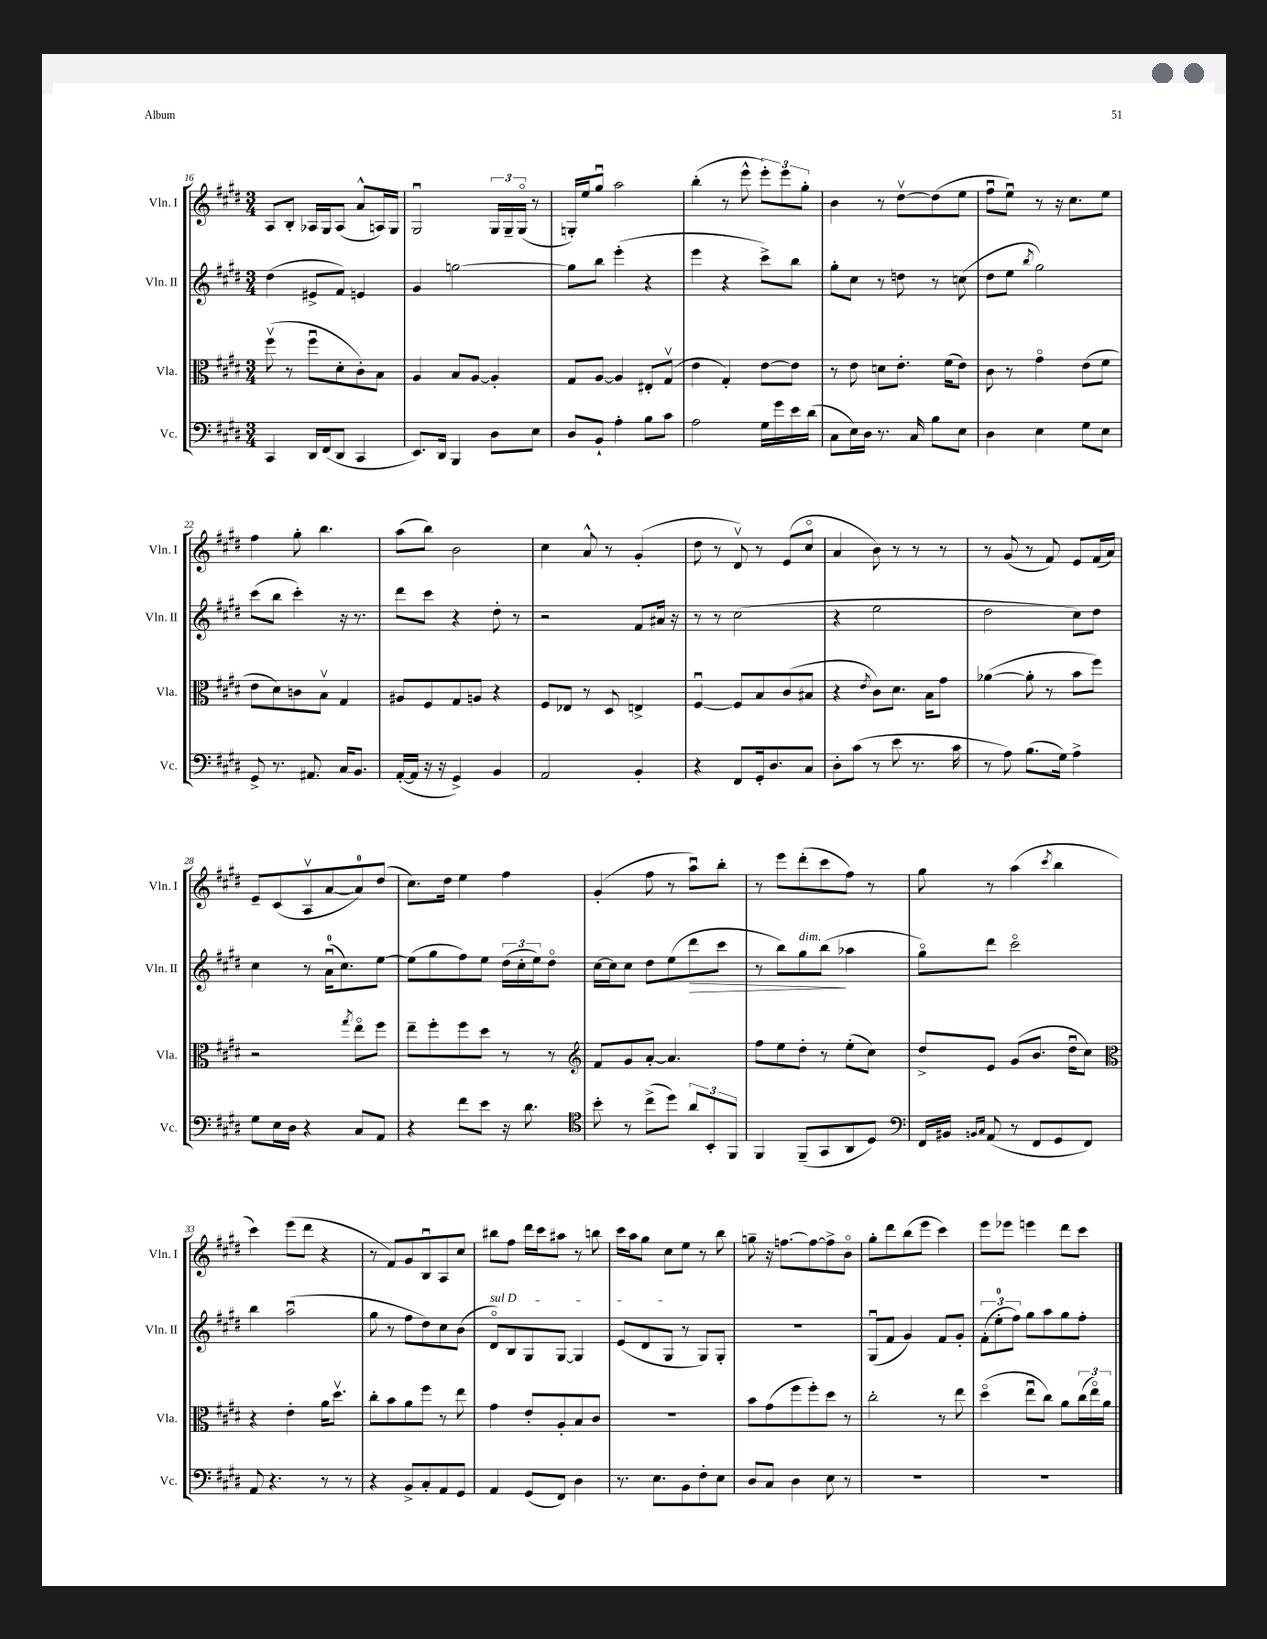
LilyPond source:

<<
\new StaffGroup <<
\new Staff = "s0" \with { instrumentName = "Vln. I" shortInstrumentName = "Vln. I" } {
    \clef treble \key e \major \numericTimeSignature \time 3/4
    a8 b8-. aes16 gis16 aes8( a'8-^ a16) gis16 |
    gis2\downbow \tuplet 3/2 { gis16 gis16-- gis16\flageolet( } r8 |
    g16-.) e''16 gis''8\downbow a''2 |
    b''4-.( r8 e'''8-^ \tuplet 3/2 { e'''8-.) e'''8 gis''8-. } |
    b'4 r8 dis''8~\upbow dis''8( e''8 |
    fis''8\downbow e''8\downbow) r8 r16 cis''8. e''8 |
    fis''4 gis''8-. b''4. |
    a''8( b''8) b'2 |
    cis''4 a'8-^ r8 gis'4-.( |
    dis''8 r8 dis'8\upbow) r8 e'8( cis''8\flageolet |
    a'4 b'8) r8 r8 r8 |
    r8 gis'8( r8 fis'8) e'8 fis'16( a'16) |
    e'8-- cis'8( a8\upbow a'8~ a'8-0) dis''8( |
    cis''8.) dis''16 e''4 fis''4 |
    gis'4-.( fis''8 r8 a''8\downbow) b''8-. |
    r8 e'''8 dis'''8-.( cis'''8 fis''8) r8 |
    gis''8 r8 a''4( \acciaccatura { cis'''8 } b''4 |
    cis'''4) e'''8( dis'''8 r4 |
    r8 fis'8) gis'8 b8\downbow a8 cis''8 |
    bis''8 fis''8 dis'''16 cis'''16 ais''8 r8 b''8 |
    cis'''16 a''16 gis''8 cis''8 e''8 r8 b''8 |
    g''8-- r16 f''8.~ f''8~ f''8-> b'8\flageolet |
    gis''8-. dis'''8 b''8( e'''8 cis'''4) |
    e'''8 ees'''8 e'''4 dis'''8 cis'''8 \bar "|." |
}
\new Staff = "s1" \with { instrumentName = "Vln. II" shortInstrumentName = "Vln. II" } {
    \clef treble \key e \major \numericTimeSignature \time 3/4
    dis''4( eis'8-> fis'8) e'4 |
    gis'4 g''2~ |
    g''8 b''8 e'''4-.( r4 |
    e'''4 r4 cis'''8->) b''8 |
    gis''8-. cis''8 r8 d''8 r8 c''8( |
    dis''8 e''8 \acciaccatura { b''8 } gis''2) |
    cis'''8( b''8 cis'''4-.) r16 r8. |
    dis'''8 cis'''8 r4 dis''8-. r8 |
    r2 fis'8 ais'16 r16 |
    r8 r8 cis''2( |
    r4 e''2 |
    dis''2 cis''8) dis''8 |
    cis''4 r8 a'16-0\downbow( cis''8.) e''8~ |
    e''8( gis''8 fis''8) e''8 \tuplet 3/2 { dis''16( cis''16-. e''16) } dis''8\flageolet |
    cis''16~ cis''16 cis''8 dis''8 e''8( dis'''8\> cis'''8 |
    r8 b''8) gis''8^\markup { \italic "dim." } b''8\!( aes''4 |
    gis''8\flageolet) dis'''8 cis'''2\flageolet |
    b''4 a''2\downbow( |
    gis''8 r8 fis''8 dis''8) cis''8 b'8( |
    \once \override TextSpanner.bound-details.left.text = \markup { \italic "sul D" } dis'8\flageolet\startTextSpan) b8 gis8 gis8~ gis4 |
    e'8( dis'8 gis8\stopTextSpan r8 gis8) gis8-. |
    R2. |
    gis8\downbow( fis'8 gis'4) fis'8 gis'8-. |
    \tuplet 3/2 { fis'8-.( e''8-0-. fis''8) } gis''8 a''8 gis''8 fis''8-. \bar "|." |
}
\new Staff = "s2" \with { instrumentName = "Vla." shortInstrumentName = "Vla." } {
    \clef alto \key e \major \numericTimeSignature \time 3/4
    fis''8\upbow( r8 fis''8\downbow dis'8-. cis'8-.) b8 |
    a4 b8 a8~ a4-. |
    gis8 a8~ a4 eis8-. gis8\upbow( |
    e'4 gis4-.) e'8~ e'8 |
    r8 e'8 d'8 e'8.-. fis'16( e'8) |
    cis'8 r8 gis'4\flageolet e'8( fis'8 |
    e'8 dis'8) c'8 b8\upbow gis4 |
    ais8 fis8 gis8 a8 r4 |
    fis8 ees8 r8 dis8 e4-> |
    fis4~\downbow fis8 b8 cis'8( bis8 |
    r4 \acciaccatura { e'8 } cis'8) dis'8. b16 gis'8 |
    aes'4~( aes'8-. r8 b'8 fis''8) |
    r2 \acciaccatura { gis''8 } e''8\flageolet fis''8 |
    e''8-- fis''8-. fis''8 dis''8 r8 r8 |
    \clef treble fis'8 gis'8 a'8~-. a'4. |
    fis''8 e''8 dis''8-. r8 e''8-.( cis''8) |
    dis''8-> e'8 gis'8( b'8. dis''16\downbow cis''8) |
    \clef alto r4 e'4-. a'16 dis''8.\upbow |
    cis''8-. b'8 a'8 fis''8 r8 e''8 |
    gis'4 e'8-. a8-. b8 cis'8 |
    R2. |
    b'8 gis'8( fis''8 fis''8-.) dis''8 r8 |
    cis''2-. r8 e''8 |
    dis''4\flageolet( e''8\downbow cis''8) a'8 \tuplet 3/2 { cis''16( e''16\flageolet) a'16 } \bar "|." |
}
\new Staff = "s3" \with { instrumentName = "Vc." shortInstrumentName = "Vc." } {
    \clef bass \key e \major \numericTimeSignature \time 3/4
    cis,4 dis,16 fis,16( dis,8 cis,4 |
    e,8.) dis,16 b,,4 dis8 e8 |
    dis8 b,8-! a4-. b8 cis'8 |
    a2 gis16 gis'16 e'16 dis'16( |
    cis8 e16) dis16 r8. cis16 b8 e8 |
    dis4 e4 gis8 e8 |
    gis,8-> r8. ais,8. cis16 b,8. |
    a,16~-.( a,16 r16 r16 gis,4->) b,4 |
    a,2 b,4-. |
    r4 fis,8 gis,16-. dis8. cis8 |
    dis8-. cis'8( r8 e'8 r8. cis'16 |
    r8 a8) b8.( gis16) a4-> |
    gis8 e16 dis16 r4 cis8 a,8 |
    r4 fis'8 e'8 r16 dis'8. |
    \clef tenor b'8-. r8 cis''8->( dis''8) \tuplet 3/2 { a'8 b,8-. fis,8 } |
    fis,4 fis,8--( gis,8 a,8 dis8) |
    \clef bass fis,16 bis,16 \grace { b,16 cis16 } a,8( r8 fis,8 gis,8 fis,8) |
    a,8 r4. r8 r8 |
    r4 b,8-> cis8-. a,8 gis,8 |
    a,4 gis,8( fis,8) dis4 |
    r8. e8. b,8 fis8-. e8 |
    dis8 cis8 dis4 e8 r8 |
    R2. |
    R2. \bar "|." |
}
>>
>>
\layout { \context { \Score currentBarNumber = #16 } }
